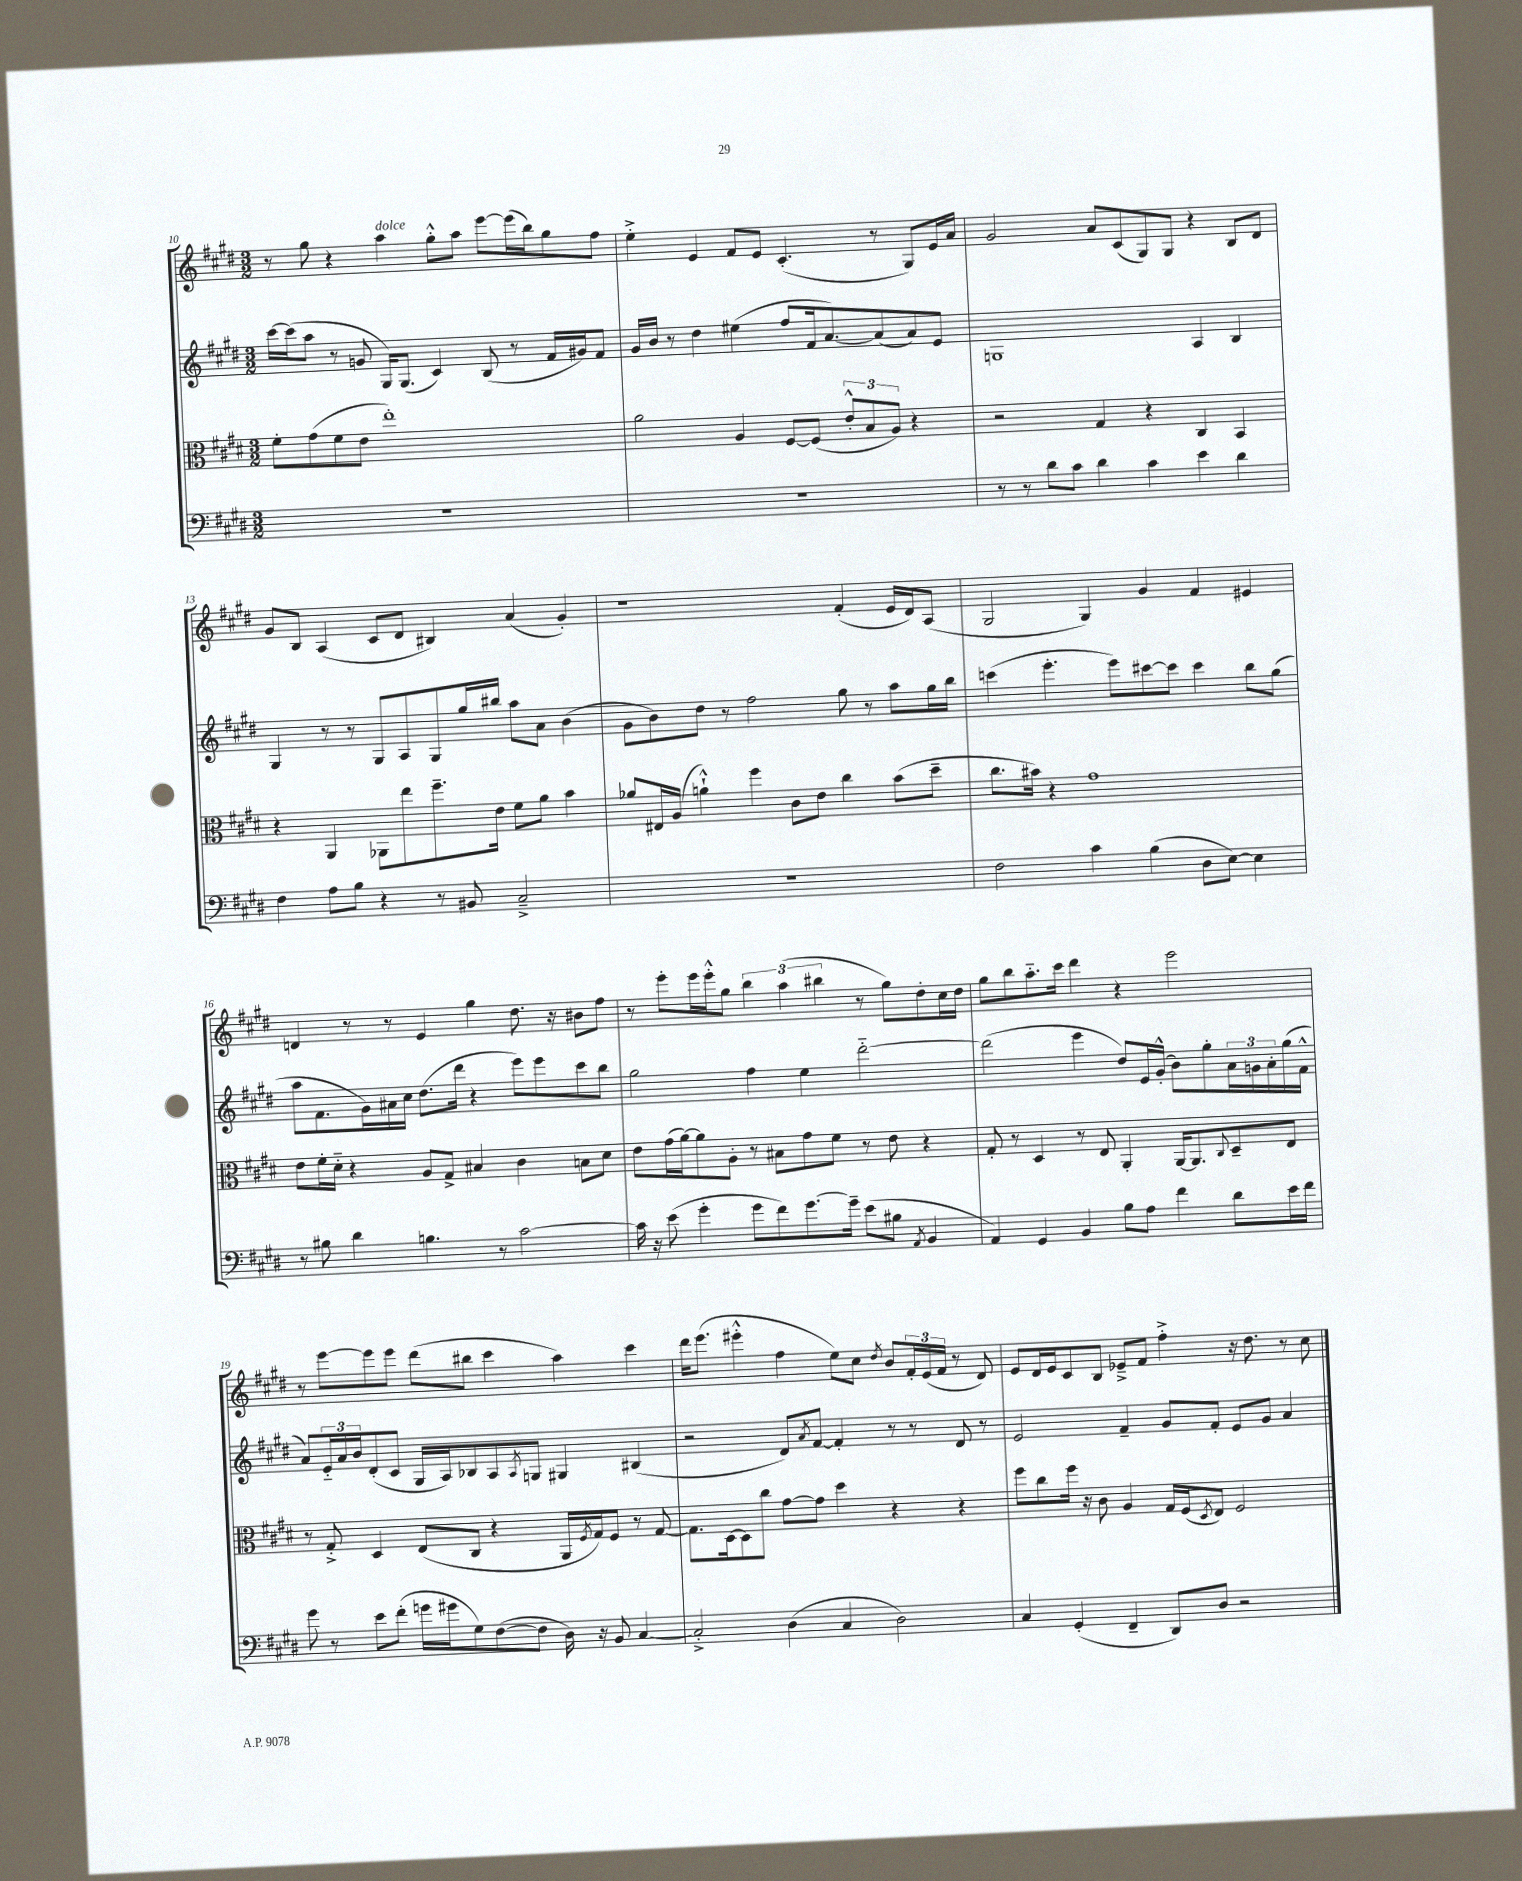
<<
\new StaffGroup <<
\new Staff = "s0" {
    \clef treble \key e \major \numericTimeSignature \time 3/2
    r8 gis''8 r4 a''4^\markup { \italic "dolce" } gis''8-.-^ a''8 e'''8~ e'''16( b''16) gis''8 fis''8 |
    e''4-.-> e'4 fis'8 e'8 cis'4.-.( r8 gis8) e'16 a'16 |
    gis'2 a'8 cis'8( gis8) gis8 r4 b8 dis'8 |
    gis'8 b8 a4( cis'8 dis'8 bis4) a'4( gis'4-.) |
    r1 fis'4-.( e'16 dis'16) a8( |
    gis2 gis4) gis'4 fis'4 eis'4 |
    d'4 r8 r8 e'4 gis''4 dis''8. r16 bis'8 fis''8 |
    r8 e'''8-. e'''16 e'''16-.-^ gis''8 \tuplet 3/2 { b''4 a''4( bis''4 } r8 gis''8) dis''8-. cis''16 dis''16 |
    gis''8 b''8 a''8.-_ cis'''16 dis'''4 r4 e'''2 |
    r8 e'''8~ e'''8 e'''8 dis'''8( bis''8 cis'''4 a''4) cis'''4 |
    dis'''16 e'''8.( eis'''4-.-^ fis''4 e''8) cis''8 \acciaccatura { dis''8 } b'8 \tuplet 3/2 { fis'16-. e'16( fis'16 } r8 dis'8) |
    e'8 dis'16 e'16 cis'8 b8 ees'8---> fis'8 fis''4-.-> r16 dis''8. r8 cis''8 \bar "|." |
}
\new Staff = "s1" {
    \clef treble \key e \major \numericTimeSignature \time 3/2
    cis'''16~ cis'''16( a''8 r8 g'8 gis16) gis8.( cis'4) b8( r8 fis'16 gis'16) fis'8 |
    gis'16 b'16 r8 dis''4 eis''4( fis''8 fis'16 a'8.~) a'8( a'8) e'8 |
    g1 a4 b4 |
    gis4 r8 r8 gis8 a8 gis8 gis''16 bis''16 a''8 a'8 b'4( |
    gis'8 b'8) dis''8 r8 fis''2 gis''8 r8 a''8 gis''16 b''16 |
    c'''4( e'''4.-. e'''8) cis'''8~ cis'''8 cis'''4 b''8 gis''8( |
    a''8 fis'8. gis'16) ais'16 cis''16 dis''8.( dis'''16 r4 e'''8) e'''8 cis'''8 b''8 |
    gis''2 fis''4 e''4 dis'''2~-_ |
    dis'''2( e'''4 dis''8) e'16 gis'16-.-^( b'8) gis''8-. \tuplet 3/2 { a'16 g'16 a'16-. } gis''16( fis'16-^ |
    a'8) \tuplet 3/2 { e'16-_ a'16 b'16 } dis'8-.( cis'8 gis16 a16) bes8 a8 \acciaccatura { a8 } g8 gis4 bis4( |
    r2 dis'8) \acciaccatura { a'8 } fis'8~ fis'4-. r8 r8 dis'8 r8 |
    e'2 fis'4-- gis'8 fis'8-. e'8 gis'8 a'4 \bar "|." |
}
\new Staff = "s2" {
    \clef alto \key e \major \numericTimeSignature \time 3/2
    fis'8-. gis'8( fis'8 e'8 e''1-.) |
    a'2 a4 fis8~ fis8( \tuplet 3/2 { e'8-.-^ b8 a8) } r4 |
    r2 gis4 r4 cis4 b,4 |
    r4 a,4 aes,8 e''8 fis''8.-- e'16 fis'8 a'8 b'4 |
    aes'8 eis16 a16( a'4-!-^) fis''4 cis'8 e'8 cis''4 b'8( dis''8-- |
    cis''8. bis'16) r4 gis'1 |
    e'8 fis'16-. dis'16-_ r4 a8 gis8-> bis4 cis'4 b8 dis'8 |
    e'8 gis'16( a'16~) a'8 a8-. r8 bis8 gis'8 fis'8 r8 e'8 r4 |
    gis8-. r8 dis4 r8 e8 a,4-. a,16~ a,8. \appoggiatura { cis8 } dis8-- e8 |
    r8 gis8-.-> dis4 e8( cis8 r4 a,16 \acciaccatura { fis8 } gis16) fis8 r8 gis8~ |
    gis8. dis16~ dis8 cis''8 gis'8~ gis'8 dis''4 r4 r4 |
    fis''8 cis''8 fis''16 r16 cis'8 a4 gis16 fis16( \acciaccatura { dis8 } e8) fis2 \bar "|." |
}
\new Staff = "s3" {
    \clef bass \key e \major \numericTimeSignature \time 3/2
    R1. |
    R1. |
    r8 r8 dis'8 cis'8 dis'4 cis'4 e'4 dis'4 |
    fis4 a8 b8 r4 r8 bis,8 cis2---> |
    R1. |
    fis2 cis'4 b4( dis8 e8~) e4 |
    r8 bis8 dis'4 b4. r8 cis'2~ |
    cis'16 r16 e'8( gis'4-. gis'8 fis'8) gis'8.~ gis'16-- e'8( bis8 \acciaccatura { a,8 } b,4 |
    a,4) gis,4 b,4 b8 a8 fis'4 dis'8 e'16 fis'16 |
    gis'8 r8 e'8 fis'8-.( g'16 gis'16 gis8) fis8~( fis8 dis16) r16 b,8 cis4~ |
    cis2-.-> dis4( cis4 dis2) |
    cis4 gis,4-.( fis,4-- dis,8) dis8 r2 \bar "|." |
}
>>
>>
\layout { \context { \Score currentBarNumber = #10 } }
